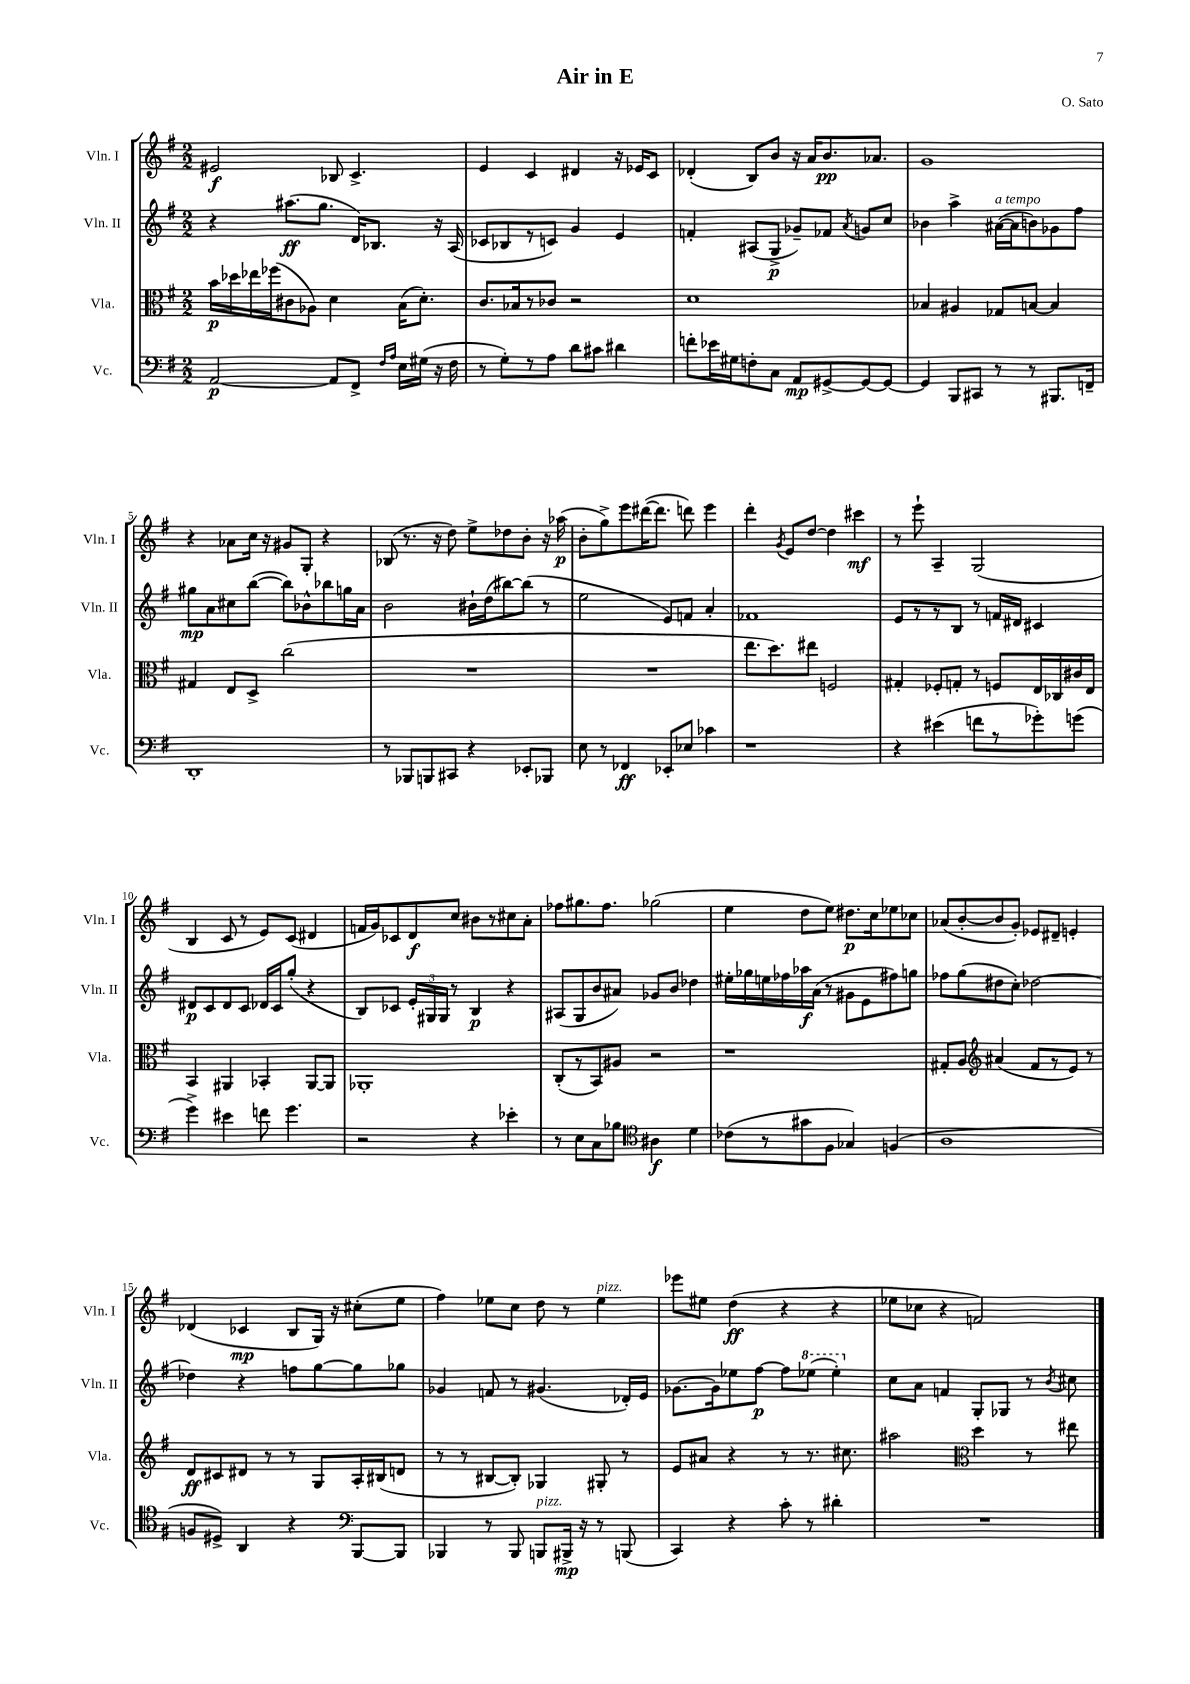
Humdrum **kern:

**kern	**dynam	**kern	**dynam	**kern	**dynam	**kern	**dynam
*part4	*part4	*part3	*part3	*part2	*part2	*part1	*part1
*staff4	*staff4	*staff3	*staff3	*staff2	*staff2	*staff1	*staff1
*I"Vc.	*	*I"Vla.	*	*I"Vln. II	*	*I"Vln. I	*
*I'Vc.	*	*I'Vla.	*	*I'Vln. II	*	*I'Vln. I	*
*clefF4	*	*clefC3	*	*clefG2	*	*clefG2	*
*k[f#]	*	*k[f#]	*	*k[f#]	*	*k[f#]	*
*M2/2	*	*M2/2	*	*M2/2	*	*M2/2	*
=1	=1	=1	=1	=1	=1	=1	=1
[2AA/	p	16b\LL	p	4r	.	2e#X/	f
.	.	16dd-X\	.	.	.	.	.
.	.	16ee-X\	.	.	.	.	.
.	.	(16ff-X\J	.	.	.	.	.
.	.	8c#X\	.	(8.aa#X\L	ff	.	.
.	.	8A-X\J)	.	.	.	.	.
.	.	.	.	8.gg\J	.	.	.
8AA/L]	.	4d\	.	.	.	8B-X/	.
8FF#^/J	.	.	.	16d/KL)	.	4.c^/	.
.	.	.	.	8.B-X/J	.	.	.
16qqF#/LL	.	.	.	.	.	.	.
16qqA/JJ	.	.	.	.	.	.	.
16E\LL	.	(16B\KL	.	.	.	.	.
(16G#X\JJ	.	8.d'\J)	.	.	.	.	.
16r	.	.	.	16r	.	.	.
16F#\	.	.	.	(16A/	.	.	.
=2	=2	=2	=2	=2	=2	=2	=2
8r	.	8.c/L	.	8c-X/L	.	4e/	.
8G'\L)	.	.	.	8B-X/	.	.	.
.	.	16B-X/k	.	.	.	.	.
8r	.	8r	.	8r	.	4c/	.
8A\J	.	8c-X/J	.	8cn/J)	.	.	.
8d\L	.	2r	.	4g/	.	4d#X/	.
8c#X\J	.	.	.	.	.	.	.
4d#X\	.	.	.	4e/	.	16r	.
.	.	.	.	.	.	16e-X/KL	.
.	.	.	.	.	.	8c/J	.
=3	=3	=3	=3	=3	=3	=3	=3
8fn'\L	.	1d	.	4fn'/	.	(4d-X'/	.
16e-X\L	.	.	.	.	.	.	.
16G#X\J	.	.	.	.	.	.	.
8Fn'\	.	.	.	(8A#X/L	.	8B/L)	.
8C\J	.	.	.	8G^/J	p	8b/J	.
8AA/L	mp	.	.	8g-X~/L)	.	16r	.
.	.	.	.	.	.	16a/KL	.
[8GG#X^/	.	.	.	8f-X/J	.	8.b/	pp
.	.	.	.	8qa/	.	.	.
8GG#/_	.	.	.	8gn/L	.	.	.
.	.	.	.	.	.	8.a-X/J	.
8GG#/J_	.	.	.	8cc/J	.	.	.
=4	=4	=4	=4	=4	=4	=4	=4
4GG#/]	.	4B-X/	.	4b-X\	.	1g	.
8BBB/L	.	4A#X/	.	4aa^\	.	.	.
8CC#X/J	.	.	.	.	.	.	.
!	!	!	!	!LO:TX:a:i:t=a tempo	!	!	!
8r	.	8G-X/L	.	([16a#X\LL	.	.	.
.	.	.	.	16a#\J]	.	.	.
8r	.	[8Bn/J	.	8bn\)	.	.	.
8.BBB#X/L	.	4B/]	.	8g-X\	.	.	.
.	.	.	.	8ff#\J	.	.	.
16FFn~/Jk	.	.	.	.	.	.	.
!!LO:LB:g=z
=5	=5	=5	=5	=5	=5	=5	=5
1DD'	.	4G#X/	.	8gg#X\L	mp	4r	.
.	.	.	.	8a\	.	.	.
.	.	8E/L	.	8cc#X\	.	8a-X\L	.
.	.	8D^/J	.	([8bb\J	.	16cc\Jk	.
.	.	.	.	.	.	16r	.
.	.	(2cc\	.	8bb\L])	.	8g#X/L	.
.	.	.	.	8b-X^^\	.	8G'/J	.
.	.	.	.	8bb-X\	.	4r	.
.	.	.	.	16ggn\L	.	.	.
.	.	.	.	16a\JJ	.	.	.
=6	=6	=6	=6	=6	=6	=6	=6
8r	.	1r	.	2b\	.	(8B-X/	.
8BBB-X/L	.	.	.	.	.	8.r	.
8BBBn/	.	.	.	.	.	.	.
.	.	.	.	.	.	16r	.
8CC#X/J	.	.	.	.	.	8dd\)	.
4r	.	.	.	16b#X`\LL	.	8ee^\L	.
.	.	.	.	(16dd\J	.	.	.
.	.	.	.	[8bb#X\)	.	8dd-X\	.
8EE-X'/L	.	.	.	(8bb#\J]	.	8b'\J	.
8BBB-X/J	.	.	.	8r	.	16r	.
.	.	.	.	.	.	(16aa-X\	p
=7	=7	=7	=7	=7	=7	=7	=7
8E\	.	1r	.	2ee\	.	8b'\L	.
8r	.	.	.	.	.	8gg^\)	.
4FF-X/	ff	.	.	.	.	8eee\	.
.	.	.	.	.	.	([16ddd#X\K	.
.	.	.	.	.	.	8.ddd#\J]	.
8EE-X'/L	.	.	.	8e/L)	.	.	.
8E-X/J	.	.	.	8fn/J	.	8dddn\)	.
4c-X\	.	.	.	4a'/	.	4eee\	.
=8	=8	=8	=8	=8	=8	=8	=8
1r	.	8.ee\L	.	1f-X	.	4ddd'\	.
.	.	8.dd\)	.	.	.	.	.
.	.	.	.	.	.	8qg/	.
.	.	.	.	.	.	8e/L	.
.	.	8ee#X\J	.	.	.	[8dd/J	.
.	.	2Fn/	.	.	.	4dd\]	.
.	.	.	.	.	.	4ccc#X\	mf
=9	=9	=9	=9	=9	=9	=9	=9
4r	.	4G#X'/	.	8e/L	.	8r	.
.	.	.	.	8r	.	8eee`\	.
(4e#X\	.	8F-X'/L	.	8r	.	4A~/	.
.	.	8Gn'/J	.	8B/J	.	.	.
8fn\L	.	8r	.	8r	.	(2G/	.
8r	.	8Fn/L	.	16fn/LL	.	.	.
.	.	.	.	16d#X/JJ	.	.	.
8g-X'\)	.	16E/L	.	4c#X/	.	.	.
.	.	16C-X/	.	.	.	.	.
(8gn\J	.	16c#X/	.	.	.	.	.
.	.	16E/JJ	.	.	.	.	.
!!LO:LB:g=z
=10	=10	=10	=10	=10	=10	=10	=10
4g^\)	.	4BB/	.	8d#X/L	p	4B/	.
.	.	.	.	8c/	.	.	.
4e#X\	.	4AA#X/	.	8d#/	.	8c/	.
.	.	.	.	8c/J	.	8r	.
8fn\	.	4BB-X'/	.	16d-X/LL	.	8e/L)	.
.	.	.	.	16c/J	.	.	.
4.g\	.	.	.	(8gg'/J	.	(8c/J	.
.	.	[8AA#/L	.	4r	.	4d#X/	.
.	.	8AA#/J]	.	.	.	.	.
=11	=11	=11	=11	=11	=11	=11	=11
2r	.	1AA-X'	.	8B/L)	.	16fn/LL	.
.	.	.	.	.	.	16g/J)	.
.	.	.	.	8c-X/J	.	8c-X/	.
.	.	.	.	24e'/LL	.	8d/	f
.	.	.	.	24G#X/	.	.	.
.	.	.	.	24G#/JJ	.	.	.
.	.	.	.	8r	.	8cc/J	.
4r	.	.	.	4B/	p	8b#X\L	.
.	.	.	.	.	.	8r	.
4e-X'\	.	.	.	4r	.	8cc#X\	.
.	.	.	.	.	.	8a'\J	.
=12	=12	=12	=12	=12	=12	=12	=12
8r	.	(8C'/L	.	(8A#X/L	.	8ff-X\L	.
8E\L	.	8r	.	8G/	.	8.gg#X\	.
8C\	.	8BB/)	.	8b/	.	.	.
.	.	.	.	.	.	8.ff-\J	.
8B-X\J	.	8A#X/J	.	8a#X/J)	.	.	.
*clefC4	*	*	*	*	*	*	*
4A#X\	f	2r	.	8g-X/L	.	(2gg-X\	.
.	.	.	.	8b/J	.	.	.
4d\	.	.	.	4dd-X\	.	.	.
=13	=13	=13	=13	=13	=13	=13	=13
(8c-X\L	.	1r	.	16ee#X'\LL	.	4ee\	.
.	.	.	.	16gg-X\	.	.	.
8r	.	.	.	16een\	.	.	.
.	.	.	.	16ff-X\	.	.	.
8g#X\	.	.	.	16aa-X\	f	8dd\L	.
.	.	.	.	(16a\JJ	.	.	.
8F#\J	.	.	.	8r	.	8ee\J)	.
4G-X/)	.	.	.	8g#X\L	.	8.dd#X\L	p
.	.	.	.	8e\	.	.	.
.	.	.	.	.	.	16cc\k	.
(4Fn/	.	.	.	8ff#X\)	.	8ee-X\	.
.	.	.	.	8ggn\J	.	8cc-X\J	.
=14	=14	=14	=14	=14	=14	=14	=14
1A	.	8G#X'/L	.	8ff-X\L	.	(8a-X/L	.
.	.	8A/J	.	(8gg\	.	[8b'/	.
*	*	*clefG2	*	*	*	*	*
.	.	(4a#X/	.	8dd#X\	.	8b/]	.
.	.	.	.	8cc'\J)	.	8g'/J)	.
.	.	8f#/L	.	[2dd-X\	.	8e-X/L	.
.	.	8r	.	.	.	8d#X~/J	.
.	.	8e/J)	.	.	.	4en'/	.
.	.	8r	.	.	.	.	.
!!LO:LB:g=z
=15	=15	=15	=15	=15	=15	=15	=15
8Fn/L	.	8d/L	ff	4dd-X\]	.	(4d-X/	.
8D#X^/J)	.	8c#X/	.	.	.	.	.
4AA/	.	8d#X/J	.	4r	.	4c-X/	mp
.	.	8r	.	.	.	.	.
4r	.	8r	.	8ffn\L	.	8B/L	.
.	.	8G/L	.	[8gg\	.	16G/Jk)	.
.	.	.	.	.	.	16r	.
*clefF4	*	*	*	*	*	*	*
[8BBB/L	.	16A'/L	.	8gg\]	.	(8cc#X'\L	.
.	.	(16B#X/J	.	.	.	.	.
8BBB/J]	.	8dn/J	.	8gg-X\J	.	8ee\J	.
=16	=16	=16	=16	=16	=16	=16	=16
4BBB-X/	.	8r	.	4g-X/	.	4ff#\)	.
.	.	8r	.	.	.	.	.
8r	.	[8B#X/L	.	8fn/	.	8ee-X\L	.
8BBB-/	.	8B#'/J])	.	8r	.	8cc\J	.
!LO:TX:a:i:t=pizz.	!	!	!	!	!	!	!
8BBBn/L	.	4G-X/	.	(4.g#X/	.	8dd\	.
16BBB#X^/Jk	mp	.	.	.	.	8r	.
16r	.	.	.	.	.	.	.
!	!	!	!	!	!	!LO:TX:a:i:t=pizz.	!
8r	.	8G#X'/	.	.	.	4ee-\	.
(8BBBn/	.	8r	.	16d-X'/LL)	.	.	.
.	.	.	.	16e/JJ	.	.	.
=17	=17	=17	=17	=17	=17	=17	=17
4CC/)	.	8e/L	.	[8.g-X\L	.	8eee-X\L	.
.	.	8a#X/J	.	.	.	8ee#X\J	.
.	.	.	.	16g-\k]	.	.	.
4r	.	4r	.	8ee-X\	.	(4dd\	ff
.	.	.	.	[8ff#\J	p	.	.
8c'\	.	8r	.	8ff#\L]	.	4r	.
*	*	*	*	*8va	*	*	*
8r	.	8.r	.	(8eee-X\J	.	.	.
4d#X'\	.	.	.	4eee-'\)	.	4r	.
.	.	8.cc#X\	.	.	.	.	.
=18	=18	=18	=18	=18	=18	=18	=18
*	*	*	*	*X8va	*	*	*
1r	.	2aa#X\	.	8cc\L	.	8ee-X\L	.
.	.	.	.	8a\J	.	8cc-X\J	.
.	.	.	.	4fn/	.	4r	.
*	*	*clefC3	*	*	*	*	*
.	.	4dd\	.	8G'/L	.	2fn/)	.
.	.	.	.	8G-X/J	.	.	.
.	.	8r	.	8r	.	.	.
.	.	.	.	8qb/	.	.	.
.	.	8ee#X\	.	8cc#X\	.	.	.
==	==	==	==	==	==	==	==
*-	*-	*-	*-	*-	*-	*-	*-
